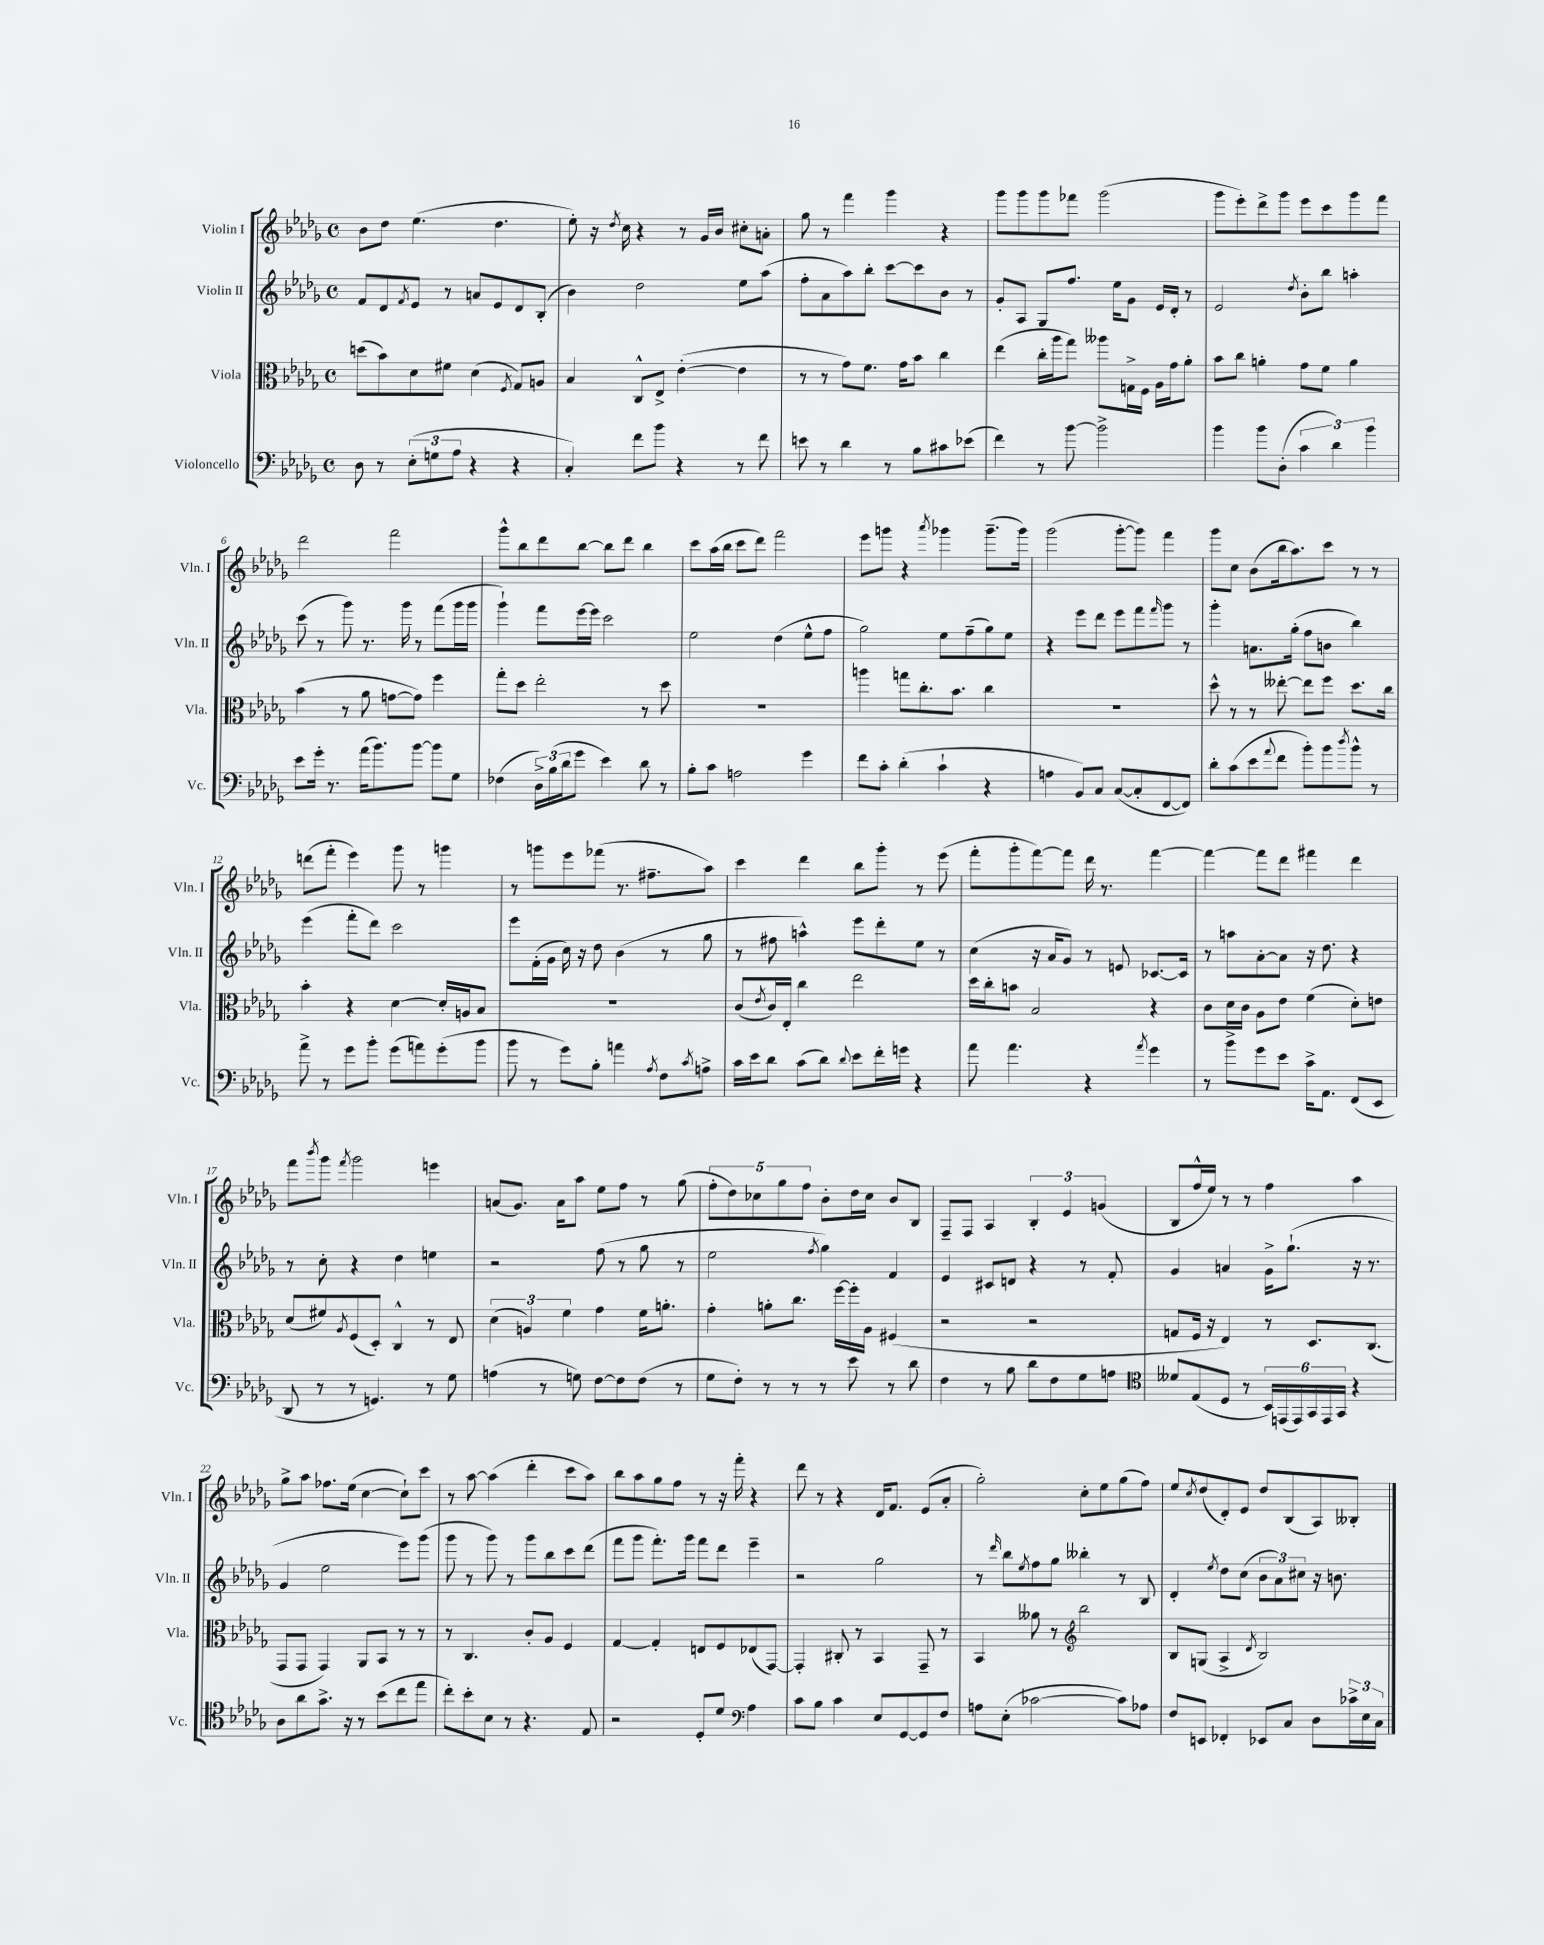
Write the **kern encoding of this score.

**kern	**kern	**kern	**kern
*staff4	*staff3	*staff2	*staff1
*clefF4	*clefC3	*clefG2	*clefG2
*k[b-e-a-d-g-]	*k[b-e-a-d-g-]	*k[b-e-a-d-g-]	*k[b-e-a-d-g-]
*M4/4	*M4/4	*M4/4	*M4/4
*met(c)	*met(c)	*met(c)	*met(c)
8D-\	(8dd\L	8f/L	8b-\L
8r	8b-\)	8d-/	8dd-\J
.	.	8qf/	.
(12E-'\L	8d-\	8e-/J	(4.ee-\
12G\	.	.	.
.	8f#\J	8r	.
12A-\J	.	.	.
4r	(4d-\	8a/L	.
.	.	8e-/	4.dd-\
.	8qF/	.	.
4r	8G-/L)	8d-/	.
.	8A/J	(8B-'/J	.
=	=	=	=
4C'/)	4B-/	4b-\)	8ee-'\)
.	.	.	16r
.	.	.	8qdd-/
.	.	.	16cc\
8f\L	8C^^/L	2dd-\	4r
8b-\J	8E-^/J	.	.
4r	([4e-'\	.	8r
.	.	.	16g-/LL
.	.	.	16b-/JJ
8r	4e-\]	8ee-\L	8cc#'\L
8f\	.	(8aa-\J	8a'\J
=	=	=	=
8e\	8r	8ff'\L	8gg-\
8r	8r	8a-\	8r
4d-\	8g-\L)	8aa-\)	4fff\
.	8.f\J	8bb-'\J	.
8r	.	[8ccc\L	4ggg-\
.	16g-\LK	.	.
8B-\L	8b-\J	8ccc\]	.
8c#\	4cc\	8b-\J	4r
(8e-\J	.	8r	.
=	=	=	=
4f\)	(4ee-\	8g-'/L	8ggg-\L
.	.	8A-/J	8ggg-\
8r	16cc'\LL	8G-/L	8ggg-\
.	16aa-\J	.	.
[8b-\	8gg-\J)	8.ff/J	8fff-\J
2b-^\]	8aa--\L	.	(2ggg-\
.	.	16ee-\LK	.
.	16G^\L	8g-\J	.
.	16F\JJ	.	.
.	16A-\LL	16e-/LL	.
.	16g-\J	16d-'/JJ	.
.	8a-'\J	8r	.
=	=	=	=
4b-\	8b-\L	2e-/	8ggg-\L
.	8cc\J	.	8eee-'\)
8b-\L	4a'\	.	8ddd-^\
(8D-'\J	.	.	8ggg-\J
.	.	8qdd-/	.
6c\	8g-\L	8b-'\L	8eee-\L
.	8f\J	8bb-\J	8ccc\
6d-\)	.	.	.
.	4a\	4aa'\	8ggg-\
6b-\	.	.	.
.	.	.	8fff\J
=	=	=	=
8e-\L	(4b-\	(8ccc\	2ddd-\
16g-'\Jk	.	8r	.
8.r	.	.	.
.	8r	8ggg-\)	.
(16a-\LK	8a-\	8.r	.
8.b-\)	.	.	.
.	[8g\L	.	2fff\
.	.	16ggg-\	.
[8b-\J	8g\]J)	8r	.
8b-\]L	4ff\	(8fff\L	.
8G-\J	.	16ggg-\L	.
.	.	16ggg-\JJ	.
=	=	=	=
(4F-\	8gg-'\L	4ggg-`\)	8ggg-^^\L
.	8dd-\J	.	8bb-\
24D-^\LL)	2ee-'\	8fff\L	8ddd-\
(24B-\	.	.	.
24d-\J	.	.	.
8g-\J	.	[16eee-\L	[8bb-\J
.	.	16eee-\]JJ	.
4e-\)	.	2ccc\	8bb-\]L
.	.	.	8ddd-\J
8d-\	8r	.	4bb-\
8r	8dd-\	.	.
=	=	=	=
8B-'\L	1r	2ee-\	8ccc\L
8c\J	.	.	(16aa-\L
.	.	.	16bb-\JJ
2A\	.	.	8ccc\L
.	.	.	8ddd-\J)
.	.	(4dd-\	2fff\
4g-\	.	8ee-^^\L	.
.	.	8ff\J	.
=	=	=	=
8f\L	4aa\	2gg-\)	8eee-\L
8c'\J	.	.	8ggg\J
(4d-'\	8gg\L	.	4r
.	8.cc'\	.	.
.	.	.	8qaaa-/
4c`\	.	8ee-\L	4ggg-\
.	8.b-\J	.	.
.	.	(8ff~\	.
4r	4cc\	8gg-\)	(8.ggg-~\L
.	.	8ee-\J	.
.	.	.	16ggg-\Jk)
=	=	=	=
4A\	1r	4r	(2ggg-\
8BB-/L)	.	8eee-\L	.
8C/J	.	8ddd-\J	.
([8C/L	.	8eee-\L	[8ggg-'\L
8C'/]	.	8fff\	8ggg-\]J)
.	.	16qqfff/	.
[8FF/	.	8ggg-\J	4fff\
8FF/]J)	.	8r	.
=	=	=	=
8d-'\L	8dd-^^\	4ggg-'\	8ggg-\L
(8c\	8r	.	8cc\J
8e-\	8r	8.a\L	(8b-\L
8qqa-/	.	.	.
8f\J	[8ee--'\	.	16bb-\k
.	.	(16gg-'\Jk	8.aa-\)
8b-'\L)	8ee--\]L	8ff\L	.
8b-\	8ff\J	8b\J	8ccc\J
8qdd-/	.	.	.
8b-^^\J	8.dd-\L	4bb-\)	8r
8r	.	.	8r
.	16cc\Jk	.	.
=	=	=	=
8a-^\	4b-'\	(4eee-\	(8ddd\L
8r	.	.	8fff'\J
8g-\L	4r	8fff'\L	4eee-\)
8b-'\J	.	8ddd-\J)	.
(8g-\L	[4d-\	2ccc\	8ggg-\
8a\)	.	.	8r
(8g-'\	16d-'/]LL	.	4ggg\
.	16A/J	.	.
8b-\J	8B-/J	.	.
=	=	=	=
8b-\	1r	8eee-\L	8r
8r	.	(16f'\L	8ggg\L
.	.	16g-\JJ	.
8g-\L)	.	16cc\)	8eee-\
.	.	16r	.
8B-'\J	.	8dd-\	(8fff-\J
4a\	.	(4b-\	8.r
.	.	.	8.ff#~\L
8qA-/	.	.	.
8F\L	.	8r	.
8qc/	.	.	.
8A^\J	.	8gg-\	8aa-\J)
=	=	=	=
16c\LL	(8c/L	8r	4ccc\
16e-\J	.	.	.
.	8qe-/	.	.
8d-\J	16c/L)	8ff#\	.
.	16E-'/JJ	.	.
(8c\L	4cc\	4aa^^\)	4ddd-\
8d-\J)	.	.	.
8qqd-/	.	.	.
8e-\L	2ee-\	8eee-\L	8bb-\L
16f'\L	.	8ddd-'\	8ggg-'\J
16g\JJ	.	.	.
4r	.	8ee-\J	8r
.	.	8r	(8eee-\
=	=	=	=
8a-\	16dd-\LL	(4cc\	8fff'\L
.	16cc'\J	.	.
4.a-\	8b\J	.	8ggg-'\
.	2B-/	16r	[8fff\)
.	.	16a-/LK	.
.	.	8g-/J)	8fff\]J
4r	.	8r	16ddd-\
.	.	.	8.r
.	.	8e/	.
8qa-/	.	.	.
4g-\	4r	[8.c-/L	[4fff\
.	.	16c-/]Jk	.
=	=	=	=
8r	8c\L	8r	4fff\_
8b-^\L	16d-\L	8aa\L	.
.	16c\JJ	.	.
8g-\	8A-\L	[8a-'\	8fff\]L
8e-\J	8e-\J	8a-\]J	8ddd-\J
16c^\LK	(4f\	16r	4fff#\
8.AA-\J	.	8.dd-\	.
(8FF/L	8d-'\L)	4r	4ddd-\
8EE-/J	8e\J	.	.
=	=	=	=
8DD-/	(8d-/L	8r	8fff\L
.	.	.	8qbbb-/
8r	8f#/)	8cc'\	8ggg-\J
.	8qA-/	.	8qfff/
8r	(8F/	4r	2ggg-\
4.GG/)	8D-'/J)	.	.
.	4C^^/	4dd-\	.
8r	8r	4ee\	4eee\
8G-\	8E-/	.	.
=	=	=	=
(4A\	(6d-\	2r	(8a/L
.	.	.	8.g-/J)
.	6A/)	.	.
8r	.	.	.
.	.	.	16a\LK
.	6f\	.	.
8G\)	.	.	8aa-\J
[8F\L	4g-\	(8ff\	8ee-\L
8F\]	.	8r	8ff\J
(8F\J	16f\LK	8gg-\	8r
.	8.a'\J	.	.
8r	.	8r	(8gg-\
=	=	=	=
8G-\L	4g-'\	2ee-\	10ff'\L
.	.	.	10dd-\)
8F'\J)	.	.	.
.	.	.	10cc-\
8r	8a'\L	.	.
.	.	.	10gg-\
8r	8.cc\J	.	.
.	.	.	10ff\J
.	.	8qff/	.
8r	.	4gg-\)	8b-'\L
.	[16ff\LL	.	.
8e-\	16ff'\]	.	16dd-\L
.	16A-\JJ	.	16cc-\JJ
8r	(4F#/	4f/	8b-/L
8d-\	.	.	8B-/J
=	=	=	=
4F\	2r	4e-/	8F~/L
.	.	.	8F/J
8r	.	8c#/L	4A-/
8B-\	.	8d/J	.
8d-\L	2r	4r	6B-'/
8F\	.	.	.
.	.	.	6e-/
8G-\	.	8r	.
.	.	.	(6g/
8A\J	.	8f'/	.
=	=	=	=
*clefC4	*	*	*
8d--/L	8G/L	4g-/	8B-/L
(8E-/	16F/Jk	.	16ff^^/L
.	16r	.	16ee-/JJ)
8D-/J	4E-/)	4a/	8r
8r	.	.	8r
24BB-/LL)	8r	16g-^\LK	4ff\
(24EE/	.	.	.
.	.	(8.gg-`\J	.
24EE/)	.	.	.
24GG-/	8.D-/L	.	.
24EE/	.	.	.
24GG-/JJ	.	.	.
4r	.	16r	4aa-\
.	(8.C/J	8.r	.
=	=	=	=
8A-\L	8GG-/L	4g-/	8gg-^\L
8a-\	8GG-/J	.	8aa-\J
8.g-^\J	4GG-/)	2ee-\	8.ff-\L
16r	.	.	(16ee-\Jk
8r	8AA-/L	.	[4cc\
(8b-\L	8BB-/J	.	.
8cc\	8r	8eee-\L)	8cc`\]L)
8ee-\J	8r	(8ggg-\J	8ccc\J
=	=	=	=
8cc'\L)	8r	8ggg-\	8r
8b-'\	4.C/	8r	[8aa-\
8B-\J	.	8ggg-\)	(4aa-\]
8r	.	8r	.
4.r	8c'/L	8ggg-\L	4ddd-'\
.	8A-/J	8bb-\	.
.	4F/	8ccc\	8ccc\L
8E-/	.	(8ddd-\J	8aa-\J)
=	=	=	=
2r	[4G-/	8fff\L	8bb-\L
.	.	8ggg-\J	8aa-\
.	4G-'/]	8.fff'\L)	8gg-\
.	.	.	8ff\J
.	.	16ggg-\Jk	.
8D-'/L	8E/L	8fff\L	8r
8d-/J	8F/	8ddd-\J	16r
.	.	.	16fff'\
*clefF4	*	*	*
4A-\	(8E-/	4eee-~\	4r
.	[8GG-/J)	.	.
=	=	=	=
8c\L	4GG-'/]	2r	8ddd-\
8B-\J	.	.	8r
4c\	8C#'/	.	4r
.	8r	.	.
8E-/L	4BB-/	2gg-\	16d-/LK
.	.	.	8.f/J
[8GG-/	.	.	.
8GG-/]	8GG-~/	.	(8e-/L
8F/J	8r	.	8a-'/J
=	=	=	=
8A\L	4BB-/	8r	2gg-'\)
.	.	16qqddd-/	.
(8E-'\J	.	8bb-\L	.
.	.	8qee-/	.
[2c-\	8a--\	8ff\	.
.	8r	8gg-\J	.
*	*clefG2	*	*
.	2bb-\	4bb--'\	8cc'\L
.	.	.	8ee-\
8c-\]L)	.	8r	(8gg-\
8A-\J	.	8B-/	8ff\J)
=	=	=	=
8F/L	8B-/L	4d-'/	8ee-/L
.	.	.	8qcc/
8EE/J	(8G/J	.	(8dd-/
.	.	8qee-/	.
4FF-'/	4A-^/	8dd-\L	8d-'/)
.	.	(8cc\J	8e-/J
.	8qd-/	.	.
8EE-/L	2B-/)	12b-\L	8dd-/L
.	.	12a-\)	.
8C/J	.	.	(8B-/
.	.	12cc#\J	.
8D-\L	.	16r	8A-/)
.	.	8.b\	.
24c-^\L	.	.	8B--'/J
24E-\	.	.	.
24C\JJ	.	.	.
==	==	==	==
*-	*-	*-	*-
